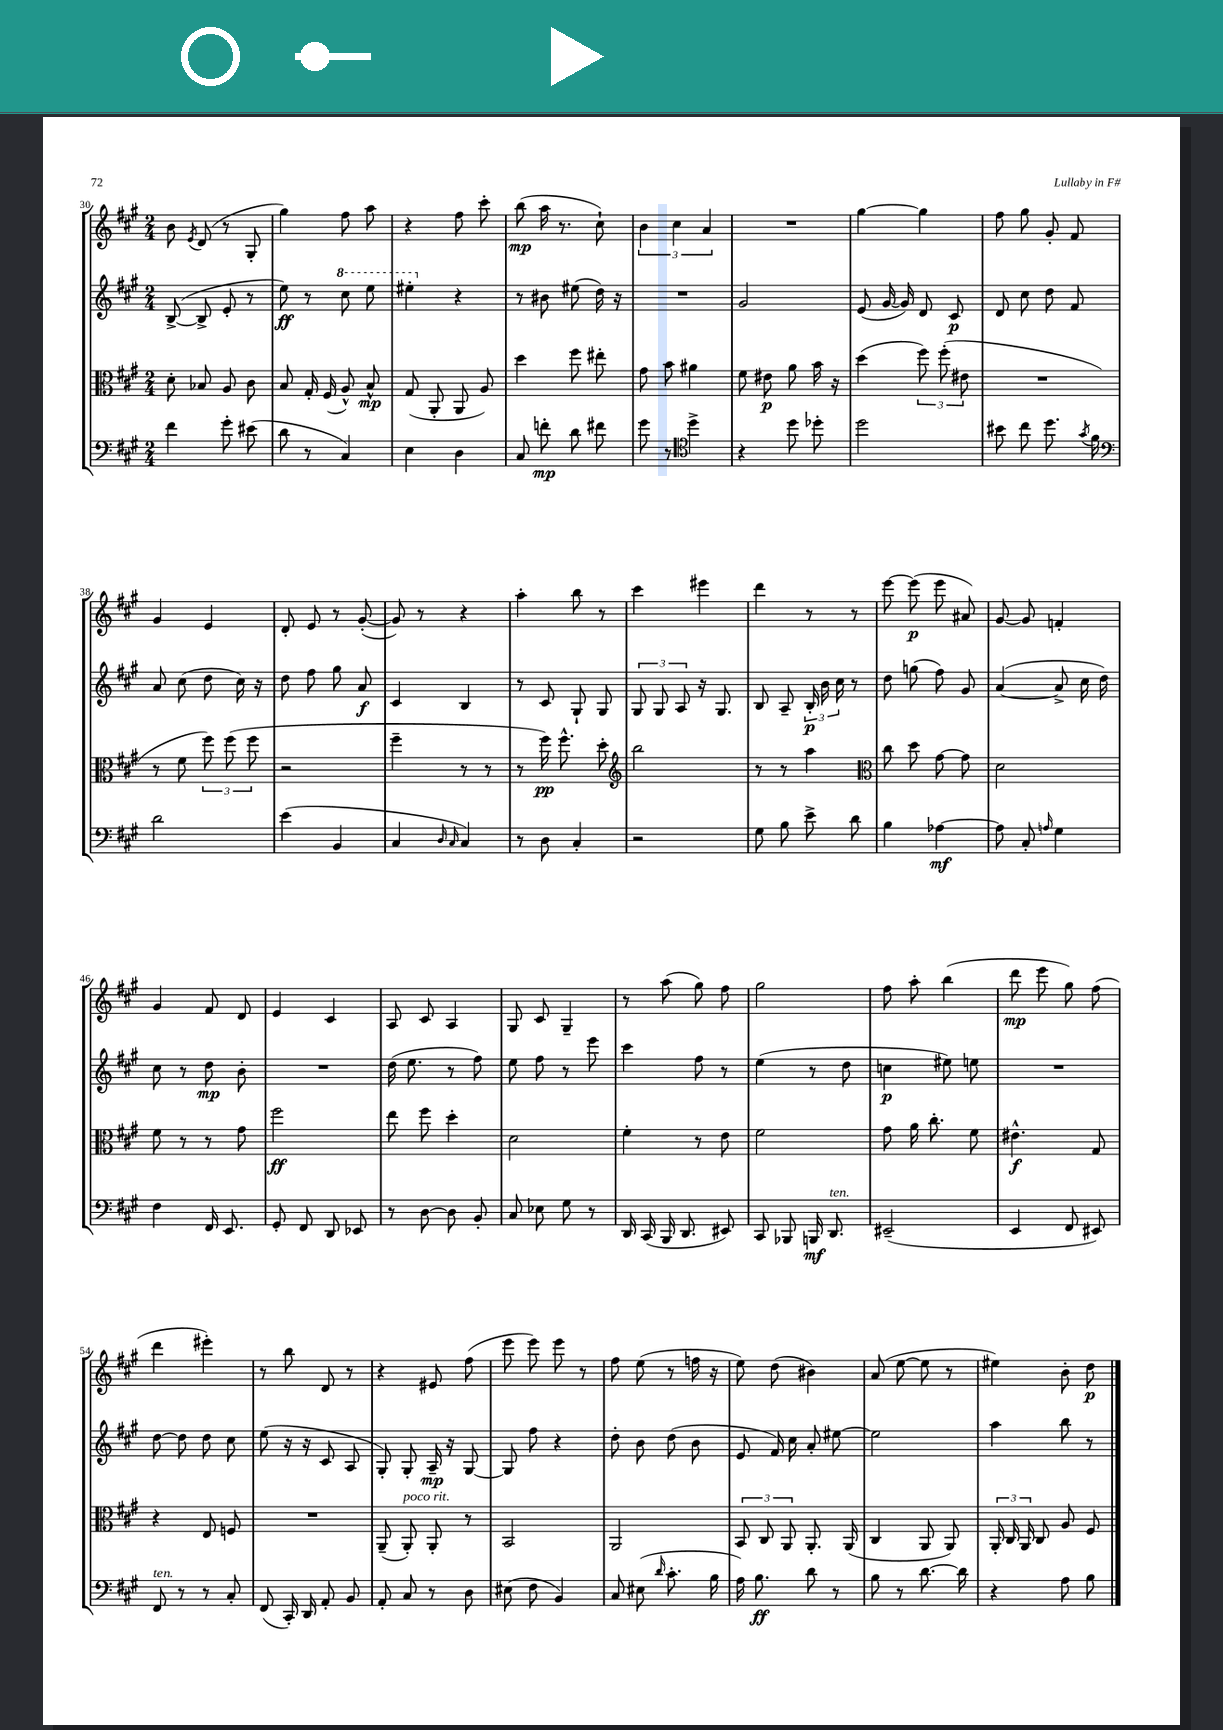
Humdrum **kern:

**kern	**dynam	**kern	**dynam	**kern	**dynam	**kern	**dynam
*part4	*part4	*part3	*part3	*part2	*part2	*part1	*part1
*staff4	*staff4	*staff3	*staff3	*staff2	*staff2	*staff1	*staff1
*clefF4	*	*clefC3	*	*clefG2	*	*clefG2	*
*k[f#c#g#]	*	*k[f#c#g#]	*	*k[f#c#g#]	*	*k[f#c#g#]	*
*M2/4	*	*M2/4	*	*M2/4	*	*M2/4	*
=30	=30	=30	=30	=30	=30	=30	=30
4f#\	.	8d'\	.	([8B^/	.	8b\	.
.	.	.	.	.	.	8qe/	.
.	.	8B-X/	.	8B^/]	.	(8d/	.
8g#'\	.	8A/	.	8e'/	.	8r	.
(8e#X\	.	8c#\	.	8r	.	8G#'/	.
=31	=31	=31	=31	=31	=31	=31	=31
8d\	.	8B/	.	8ee\)	ff	4gg#\)	.
8r	.	16G#'/	.	8r	.	.	.
.	.	(16F#/	.	.	.	.	.
*	*	*	*	*8va	*	*	*
4C#/)	.	8A^^/)	.	8ccc#\	.	8ff#\	.
.	.	8B^^/	mp	8eee\	.	8aa\	.
=32	=32	=32	=32	=32	=32	=32	=32
4E\	.	(8G#/	.	4eee#X'\	.	4r	.
.	.	8AA'/	.	.	.	.	.
*	*	*	*	*X8va	*	*	*
4D\	.	8AA/	.	4r	.	8ff#\	.
.	.	8A/)	.	.	.	8ccc#'\	.
=33	=33	=33	=33	=33	=33	=33	=33
8C#/	.	4dd\	.	8r	.	(8bb\	mp
8fn'\	mp	.	.	8b#X\	.	16aa\	.
.	.	.	.	.	.	8.r	.
8d\	.	8ff#\	.	(8ee#X\	.	.	.
8f#X\	.	8ee#X'\	.	16dd\)	.	8cc#`\)	.
.	.	.	.	16r	.	.	.
=34	=34	=34	=34	=34	=34	=34	=34
8g#\	.	8g#\	.	2r	.	6b\	.
8r	.	8b\	.	.	.	.	.
.	.	.	.	.	.	6cc#\	.
*clefC4	*	*	*	*	*	*	*
4dd^\	.	4a#X\	.	.	.	.	.
.	.	.	.	.	.	6a/	.
=35	=35	=35	=35	=35	=35	=35	=35
4r	.	8f#\	.	2g#/	.	2r	.
.	.	8e#X\	p	.	.	.	.
8dd\	.	8a\	.	.	.	.	.
8dd-X'\	.	16b\	.	.	.	.	.
.	.	16r	.	.	.	.	.
=36	=36	=36	=36	=36	=36	=36	=36
2dd\	.	(4dd\	.	(8e/	.	[4gg#\	.
.	.	.	.	[16g#/	.	.	.
.	.	.	.	16g#/])	.	.	.
.	.	12ff#\)	.	8d/	.	4gg#\]	.
.	.	(12ff#'\	.	.	.	.	.
.	.	.	.	8c#/	p	.	.
.	.	12e#X\	.	.	.	.	.
=37	=37	=37	=37	=37	=37	=37	=37
8b#X\	.	2r	.	8d/	.	8ff#\	.
8cc#\	.	.	.	8cc#\	.	8gg#\	.
8.dd\	.	.	.	8dd\	.	8g#'/	.
.	.	.	.	8f#/	.	8f#/	.
8qg#/	.	.	.	.	.	.	.
16f#\	.	.	.	.	.	.	.
!!LO:LB:g=z
=38	=38	=38	=38	=38	=38	=38	=38
*clefF4	*	*	*	*	*	*	*
2d\	.	8r	.	8a/	.	4g#/	.
.	.	8f#\	.	(8cc#\	.	.	.
.	.	12ff#\)	.	8dd\	.	4e/	.
.	.	(12ff#\	.	.	.	.	.
.	.	.	.	16cc#\)	.	.	.
.	.	12ff#\	.	.	.	.	.
.	.	.	.	16r	.	.	.
=39	=39	=39	=39	=39	=39	=39	=39
(4e\	.	2r	.	8dd\	.	8d'/	.
.	.	.	.	8ff#\	.	8e/	.
4BB/	.	.	.	8gg#\	.	8r	.
.	.	.	.	8a/	f	([8g#'/	.
=40	=40	=40	=40	=40	=40	=40	=40
4C#/	.	4ff#~\	.	4c#/	.	8g#/])	.
.	.	.	.	.	.	8r	.
16qqD/	.	.	.	.	.	.	.
16qqC#/	.	.	.	.	.	.	.
4C#/)	.	8r	.	4B/	.	4r	.
.	.	8r	.	.	.	.	.
=41	=41	=41	=41	=41	=41	=41	=41
8r	.	8r	.	8r	.	4aa'\	.
8D\	.	16ff#\)	pp	8c#/	.	.	.
.	.	8.ff#^^\	.	.	.	.	.
4C#'/	.	.	.	8G#`/	.	8bb\	.
.	.	8dd'\	.	8G#/	.	8r	.
=42	=42	=42	=42	=42	=42	=42	=42
*	*	*clefG2	*	*	*	*	*
2r	.	2bb\	.	12G#/	.	4ccc#\	.
.	.	.	.	12G#/	.	.	.
.	.	.	.	12A/	.	.	.
.	.	.	.	16r	.	4eee#X\	.
.	.	.	.	8.G#/	.	.	.
=43	=43	=43	=43	=43	=43	=43	=43
8G#\	.	8r	.	8B/	.	4ddd\	.
8B\	.	8r	.	8A~/	.	.	.
8e^\	.	4aa\	.	24B'/	p	8r	.
.	.	.	.	24b\	.	.	.
.	.	.	.	24cc#\	.	.	.
8d\	.	.	.	8r	.	8r	.
=44	=44	=44	=44	=44	=44	=44	=44
*	*	*clefC3	*	*	*	*	*
4B\	.	8cc#\	.	8dd\	.	[8eee\	.
.	.	8dd\	.	(8ggn\	.	(8eee\]	p
[4A-X\	mf	[8g#\	.	8ff#\)	.	8eee\	.
.	.	8g#\]	.	8g#/	.	8a#X/)	.
=45	=45	=45	=45	=45	=45	=45	=45
8A-\]	.	2d\	.	([4a/	.	[8g#/	.
8C#'/	.	.	.	.	.	8g#/]	.
16qqAn/	.	.	.	.	.	.	.
4G#\	.	.	.	8a^/]	.	4fn'/	.
.	.	.	.	16cc#\	.	.	.
.	.	.	.	16dd\)	.	.	.
!!LO:LB:g=z
=46	=46	=46	=46	=46	=46	=46	=46
4F#\	.	8f#\	.	8cc#\	.	4g#/	.
.	.	8r	.	8r	.	.	.
16FF#/	.	8r	.	8dd\	mp	8f#/	.
8.EE/	.	.	.	.	.	.	.
.	.	8g#\	.	8b'\	.	8d/	.
=47	=47	=47	=47	=47	=47	=47	=47
8GG#'/	.	2ff#\	ff	2r	.	4e/	.
8FF#/	.	.	.	.	.	.	.
8DD/	.	.	.	.	.	4c#/	.
8EE-X/	.	.	.	.	.	.	.
=48	=48	=48	=48	=48	=48	=48	=48
8r	.	8ee\	.	(16dd\	.	8A/	.
.	.	.	.	8.ee\	.	.	.
[8D\	.	8ff#\	.	.	.	8c#/	.
8D\]	.	4dd'\	.	8r	.	4A/	.
8BB'/	.	.	.	8ff#\)	.	.	.
=49	=49	=49	=49	=49	=49	=49	=49
8C#/	.	2d\	.	8ee\	.	8G#/	.
8E-X\	.	.	.	8ff#\	.	8c#/	.
8G#\	.	.	.	8r	.	4G#~/	.
8r	.	.	.	8eee\	.	.	.
=50	=50	=50	=50	=50	=50	=50	=50
16DD/	.	4f#'\	.	4ccc#\	.	8r	.
(16CC#/	.	.	.	.	.	.	.
16BBB/	.	.	.	.	.	(8aa\	.
8.DD/	.	.	.	.	.	.	.
.	.	8r	.	8ff#\	.	8gg#\)	.
8EE#X/)	.	8e\	.	8r	.	8ff#\	.
=51	=51	=51	=51	=51	=51	=51	=51
8CC#/	.	2f#\	.	(4ee\	.	2gg#\	.
8BBB-X/	.	.	.	.	.	.	.
16BBBn/	mf	.	.	8r	.	.	.
!LO:TX:a:i:t=ten.	!	!	!	!	!	!	!
8.DD/	.	.	.	.	.	.	.
.	.	.	.	8dd\	.	.	.
=52	=52	=52	=52	=52	=52	=52	=52
(2EE#X~/	.	8g#\	.	4ccn\	p	8ff#\	.
.	.	16a\	.	.	.	8aa'\	.
.	.	8.cc#'\	.	.	.	.	.
.	.	.	.	8ee#X\)	.	(4bb\	.
.	.	8f#\	.	8een\	.	.	.
=53	=53	=53	=53	=53	=53	=53	=53
4EE/	.	4.e#X^^\	f	2r	.	8ddd\	mp
.	.	.	.	.	.	8eee\	.
8FF#/	.	.	.	.	.	8gg#\)	.
8EE#X/)	.	8G#/	.	.	.	(8ff#\	.
!!LO:LB:g=z
=54	=54	=54	=54	=54	=54	=54	=54
!LO:TX:a:i:t=ten.	!	!	!	!	!	!	!
8FF#/	.	4r	.	[8dd\	.	4ddd\	.
8r	.	.	.	8dd\]	.	.	.
8r	.	8E/	.	8dd\	.	4eee#X'\)	.
8C#'/	.	8Fn/	.	8cc#\	.	.	.
=55	=55	=55	=55	=55	=55	=55	=55
(8FF#/	.	2r	.	(8ee\	.	8r	.
16CC#'/)	.	.	.	16r	.	8bb\	.
16DD/	.	.	.	16r	.	.	.
8AA'/	.	.	.	8c#/	.	8d/	.
8BB/	.	.	.	8A/	.	8r	.
=56	=56	=56	=56	=56	=56	=56	=56
8AA'/	.	(8AA~/	.	8G#'/)	.	4r	.
!	!	!LO:TX:a:i:t=poco rit.	!	!	!	!	!
8C#/	.	8AA'/)	.	8G#'/	.	.	.
8r	.	8AA'/	.	16A~/	mp	8e#X/	.
.	.	.	.	16r	.	.	.
8D\	.	8r	.	[8G#/	.	(8ff#\	.
=57	=57	=57	=57	=57	=57	=57	=57
(8E#X\	.	2BB/	.	8G#/]	.	8eee\	.
8F#\	.	.	.	8ff#\	.	8eee\)	.
4BB/)	.	.	.	4r	.	8eee\	.
.	.	.	.	.	.	8r	.
=58	=58	=58	=58	=58	=58	=58	=58
8C#/	.	2AA/	.	8dd'\	.	8ff#\	.
(8E#X\	.	.	.	8b\	.	(8ee\	.
16qqd/	.	.	.	.	.	.	.
8.c#'\	.	.	.	(8dd\	.	8r	.
.	.	.	.	8b\	.	16ffn\	.
16B\	.	.	.	.	.	16r	.
=59	=59	=59	=59	=59	=59	=59	=59
16A\)	.	12BB/	.	8e/	.	8ee\)	.
8.B\	ff	.	.	.	.	.	.
.	.	12C#/	.	.	.	.	.
.	.	.	.	16f#/)	.	(8dd\	.
.	.	12AA/	.	.	.	.	.
.	.	.	.	16cc#\	.	.	.
8d\	.	8.AA'/	.	8a'/	.	4b#X\)	.
8r	.	.	.	[8ee#X\	.	.	.
.	.	(16AA/	.	.	.	.	.
=60	=60	=60	=60	=60	=60	=60	=60
8B\	.	4C#/	.	2ee#\]	.	(8a/	.
8r	.	.	.	.	.	[8ee\	.
[8.d\	.	8AA/	.	.	.	8ee\]	.
.	.	8AA/)	.	.	.	8r	.
16d\]	.	.	.	.	.	.	.
=61	=61	=61	=61	=61	=61	=61	=61
4r	.	24AA'/	.	4aa\	.	4ee#X\)	.
.	.	24C#/	.	.	.	.	.
.	.	24AA/	.	.	.	.	.
.	.	8C#/	.	.	.	.	.
8A\	.	8A/	.	8bb\	.	8b'\	.
8B\	.	8F#/	.	8r	.	8dd\	p
==	==	==	==	==	==	==	==
*-	*-	*-	*-	*-	*-	*-	*-
